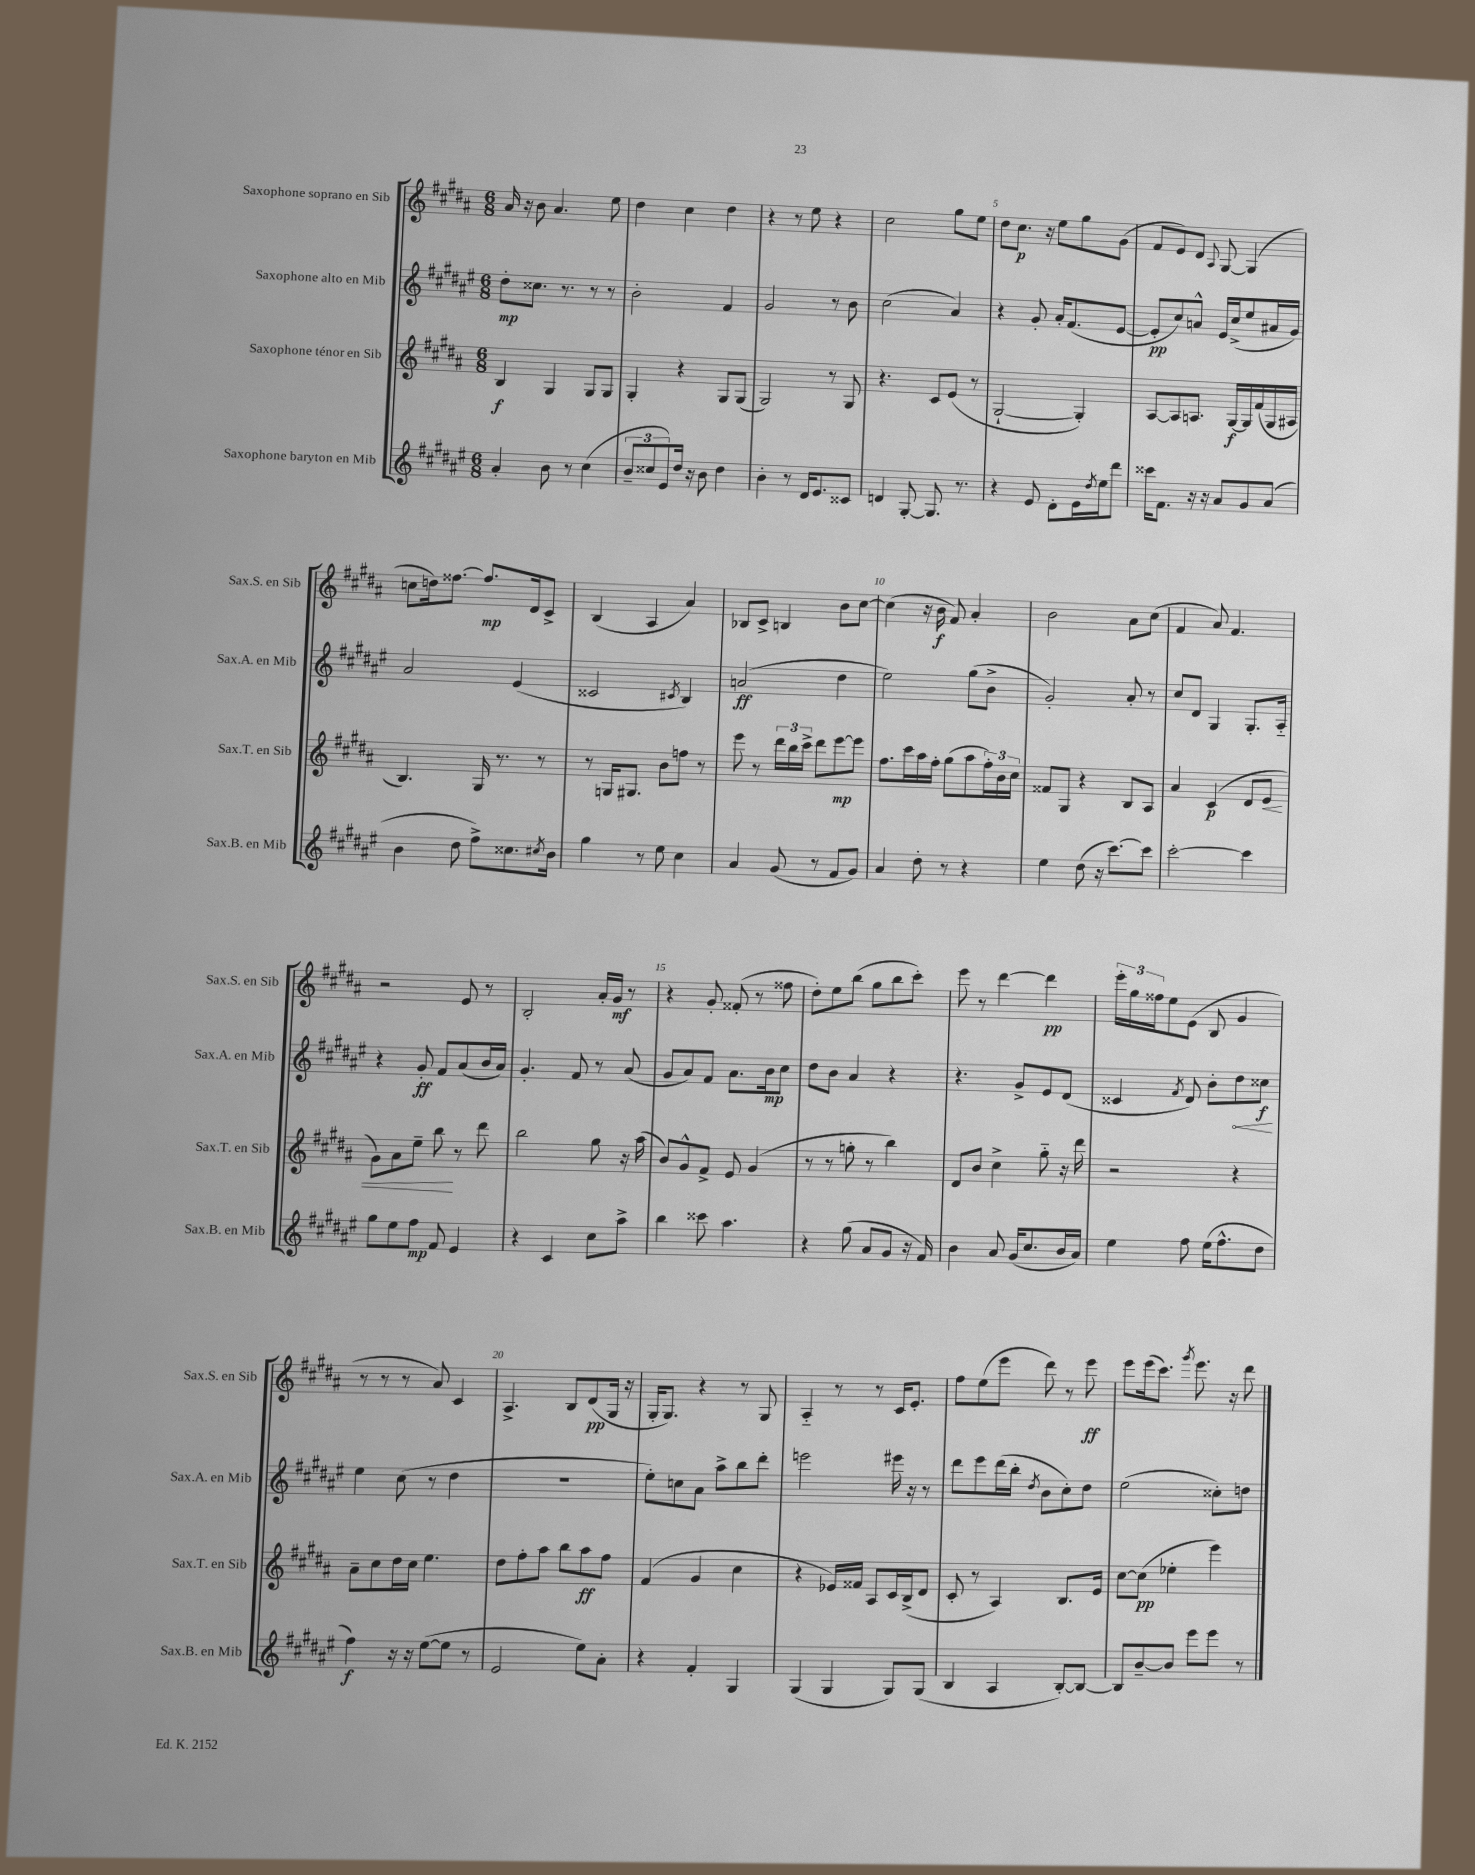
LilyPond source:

<<
\new StaffGroup <<
\new Staff = "s0" \with { instrumentName = "Saxophone soprano en Sib" shortInstrumentName = "Sax.S. en Sib" } {
    \clef treble \key b \major \numericTimeSignature \time 6/8
    ais'16 r16 b'8 ais'4. e''8 |
    dis''4 cis''4 dis''4 |
    r4 r8 e''8 r4 |
    cis''2 gis''8 e''8 |
    dis''8 cis''8.\p r16 e''8 gis''8 gis'8( |
    fis'8 e'8) dis'8 \appoggiatura { ais8 } gis8~ gis4( |
    c''8 d''16) fisis''8.~ fisis''8.\mp dis'16 cis'8-> |
    b4( ais4 ais'4) |
    bes8 cis'8-> b4 b'8 cis''8~ |
    cis''4( r16 b'16\f fis'8) ais'4-. |
    b'2 ais'8 cis''8( |
    fis'4 ais'8) fis'4. |
    r2 e'8 r8 |
    b2-. ais'16-. gis'16\mf r8 |
    r4 gis'8-. fisis'8-.( r8 fisis''8 |
    dis''8-.) e''8 b''8( gis''8 b''8 cis'''8-.) |
    e'''8 r8 dis'''4~ dis'''4\pp |
    \tuplet 3/2 { e'''16-. gis''16 fisis''16 } e''8 e'8( b8 gis'4 |
    r8 r8 r8 ais'8) cis'4 |
    ais4.-> b8 dis'8\pp( gis16 r16 |
    gis16-. gis8.) r4 r8 gis8 |
    ais4-_ r8 r8 cis'16 e'8.-. |
    fis''8 e''8( e'''8 dis'''8) r8 e'''8\ff |
    e'''8 e'''16( cis'''8.) \acciaccatura { gis'''8 } e'''8. r16 dis'''8 \bar "|." |
}
\new Staff = "s1" \with { instrumentName = "Saxophone alto en Mib" shortInstrumentName = "Sax.A. en Mib" } {
    \clef treble \key fis \major \numericTimeSignature \time 6/8
    dis''8-.\mp cisis''8. r8. r8 r8 |
    b'2-. fis'4 |
    gis'2 r8 b'8 |
    cis''2( ais'4) |
    r4 gis'8-. ais'16-. fis'8.( eis'8~ |
    eis'8-.\pp cis''8) a'8-^ eis'16 cis''16->( eis''8 ais'16 gis'16) |
    ais'2 eis'4( |
    cisis'2 \acciaccatura { cis'8 } b4) |
    a'2\ff( dis''4 |
    eis''2) gis''8( b'8-> |
    gis'2-.) ais'8-. r8 |
    cis''8 dis'8 gis4 gis8.-. ais16-_ |
    r4 gis'8-.\ff fis'8 ais'8( b'16 ais'16) |
    gis'4.-. fis'8 r8 ais'8( |
    gis'8 ais'8) fis'8 ais'8. b'16\mp cis''8 |
    dis''8 b'8 ais'4 r4 |
    r4. gis'8-> eis'8 dis'8( |
    cisis'4 \acciaccatura { fis'8 } dis'8) b'8-. \once \override Hairpin.circled-tip = ##t dis''8\< cisis''8\f\! |
    eis''4 cis''8( r8 dis''4 |
    R2. |
    eis''8-.) c''8 ais'8 ais''8-> b''8 dis'''8-. |
    e'''2 eis'''16 r16 r8 |
    dis'''8 eis'''8 dis'''16( b''16-. \acciaccatura { dis''8 } b'8 cis''8-.) dis''8 |
    eis''2( cisis''8-.) d''8 \bar "|." |
}
\new Staff = "s2" \with { instrumentName = "Saxophone ténor en Sib" shortInstrumentName = "Sax.T. en Sib" } {
    \clef treble \key b \major \numericTimeSignature \time 6/8
    b4\f gis4 gis8 gis8 |
    gis4-. r4 gis8 gis8( |
    gis2) r8 gis8 |
    r4. cis'8 e'8( r8 |
    gis2~-! gis4-.) |
    ais8~ ais8 a8. gis16~\f gis16 fis'16( gis16 ais16 |
    b4.) gis16 r8. r8 |
    r8 g16 gis8. b'8 f''8 r8 |
    e'''8 r8 \tuplet 3/2 { dis'''16 b''16 cis'''16-> } dis'''8 e'''8~\mp e'''8 |
    fis''8. cis'''16 ais''16 fis''16-. gis''8( ais''8 \tuplet 3/2 { fis''16-.) b'16 cis''16 } |
    fisis'8 gis8 r4 b8 ais8 |
    ais'4 cis'4\p( dis'8 e'8\< |
    gis'8) ais'8 e''8-- b''8\! r8 dis'''8 |
    b''2 gis''8 r16 ais''16( |
    b'8) gis'8-^ fis'8-> e'8 gis'4( |
    r8 r8 g''8-. r8 b''4) |
    dis'8 b'8 cis''4-> gis''8-_ r16 dis'''16 |
    r2 r4 |
    ais'8-- cis''8 dis''16 cis''16 e''4. |
    dis''8 fis''8-. ais''8 b''8 ais''8\ff fis''8 |
    fis'4( gis'4 cis''4 |
    r4 ees'16) fisis'16 ais8 cis'16 b16->( dis'8 |
    cis'8-. r8 ais4) b8. e'16 |
    cis''8~ cis''8\pp( ees''4-. e'''4) \bar "|." |
}
\new Staff = "s3" \with { instrumentName = "Saxophone baryton en Mib" shortInstrumentName = "Sax.B. en Mib" } {
    \clef treble \key fis \major \numericTimeSignature \time 6/8
    ais'4-. b'8 r8 cis''4( |
    \tuplet 3/2 { b'8-- cisis''8 eis'8) } dis''16 r16 b'8 dis''4 |
    b'4-. r8 dis'16 eis'8. cisis'8 |
    d'4 gis8~-. gis8. r8. |
    r4 eis'8 dis'8-. eis'16 \acciaccatura { dis''8 } eis''16 dis'''8 |
    cisis'''16 fis'8. r16 r16 ais'8 gis'8 ais'8( |
    b'4 dis''8 fis''8->) cisis''8. \acciaccatura { cis''8 } b'16 |
    gis''4 r8 eis''8 cis''4 |
    ais'4 gis'8( r8 fis'8 gis'8) |
    ais'4 dis''8-. r8 r4 |
    eis''4 dis''8( r16 cis'''8.~) cis'''8 |
    cis'''2~-. cis'''4 |
    gis''8 eis''8 fis''8\mp fis'8 eis'4 |
    r4 cis'4 cis''8 ais''8-> |
    b''4 cisis'''8 ais''4. |
    r4 gis''8( ais'8 gis'8 r16 fis'16) |
    b'4 ais'8 gis'16( cis''8. b'16 ais'16) |
    eis''4 fis''8 eis''16( fis''8.-^ dis''8 |
    fis''4\f) r16 r16 eis''8~( eis''8 r8 |
    eis'2 eis''8) ais'8-. |
    r4 fis'4-. gis4 |
    gis4( gis4 gis8) gis8( |
    b4 ais4 b8~-.) b8~ |
    b8 b'8~-- b'8 eis'''8 eis'''8 r8 \bar "|." |
}
>>
>>
\layout { \context { \Score \override BarNumber.break-visibility = ##(#f #t #t) barNumberVisibility = #(every-nth-bar-number-visible 5) } }
